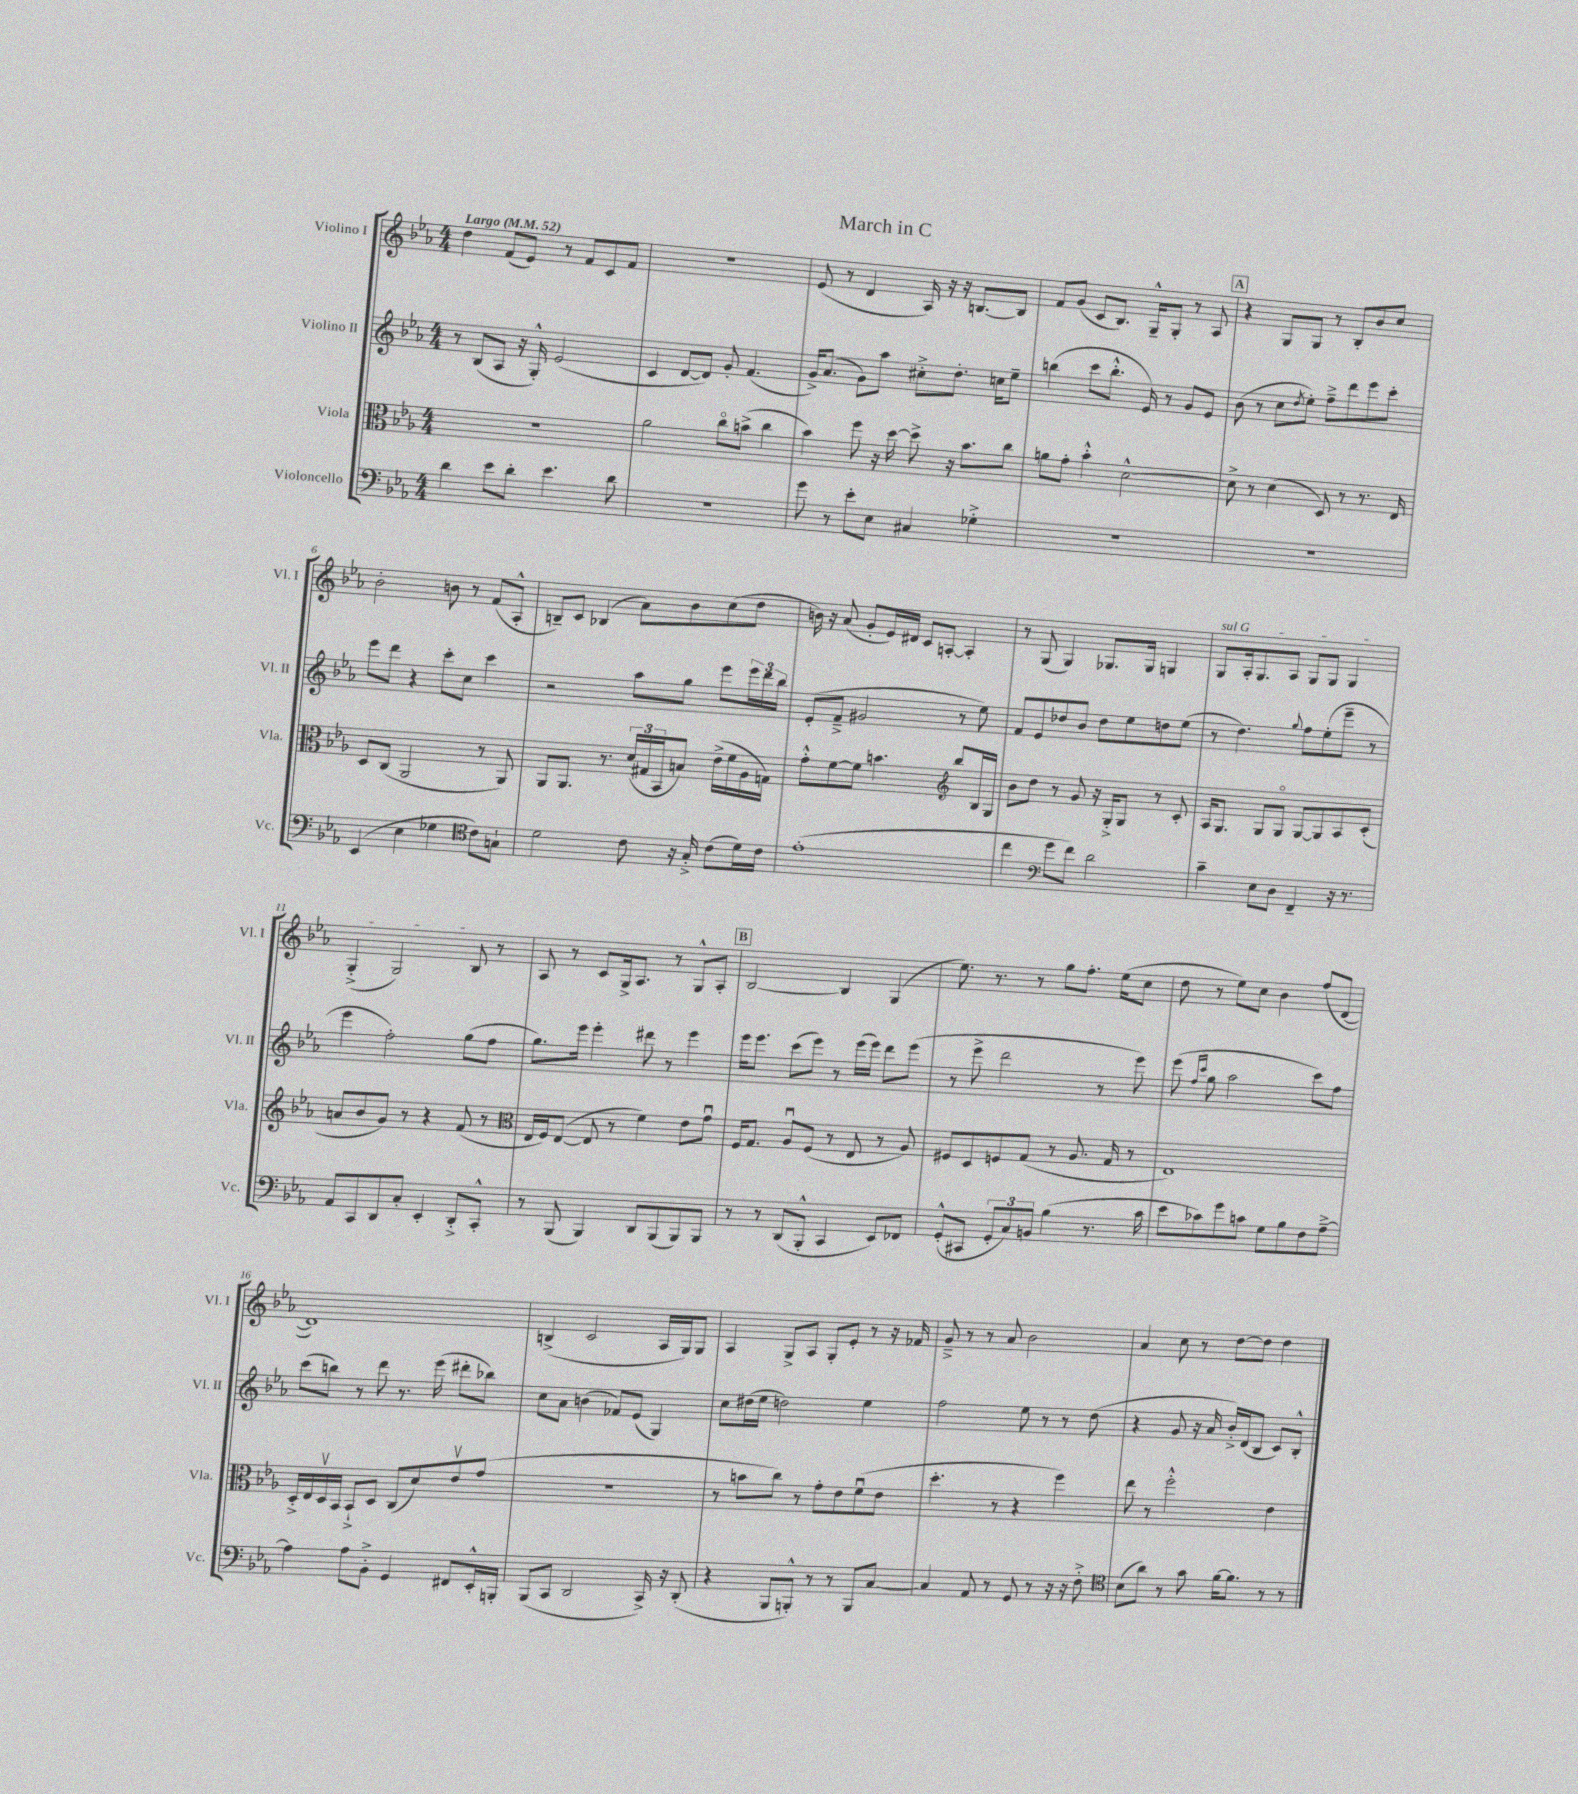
\header { title = "March in C" }
<<
\new StaffGroup <<
\new Staff = "s0" \with { instrumentName = "Violino I" shortInstrumentName = "Vl. I" } {
    \clef treble \key ees \major \numericTimeSignature \time 4/4 \tempo "Largo" 4 = 52
    d''4 f'8( ees'8) r8 f'8 c'8 f'8 |
    r1 |
    ees'8( r8 d'4 aes16) r16 r16 b8.~ b8 |
    f'8 g'8( c'8 bes8.) g16---^ g8-. r8 aes8 |
    \mark \markup { \box "A" } r4 g8 g8 r8 bes8-. bes'8 c''8 |
    bes'2-. b'8 r8 f'8( aes8-.-^ |
    b8--) c'8 bes4( aes'8) bes'8 c''8( d''8 |
    b'16) r16 aes'8( g'8-. ees'16) dis'16 c'8 a8~-. a4-. |
    r8 g8( g4) ges8. ges16 g4 |
    \once \override TextSpanner.bound-details.left.text = \markup { \italic "sul G" } g8\startTextSpan aes16-. g8. aes8 g8 g8 g4 |
    g4-.->( g2) bes8\stopTextSpan r8 |
    aes8 r8 c'8 g16-> aes8. r8 g8-^ aes8-. |
    \mark \markup { \box "B" } bes2~ bes4 g4( |
    ees''8.) r8. r8 g''8 f''8.-. ees''16( c''8 |
    d''8 r8 ees''8) c''8 bes'4 f''8( d'8~ |
    d'1) |
    b4->( c'2 aes16 g16) g8 |
    aes4 g8-> aes8 g8-. ees'8-. r8 r16 fes'16 |
    g'8---> r8 r8 aes'8 bes'2 |
    aes'4 c''8 r8 d''8~ d''8 d''4 \bar "|." |
}
\new Staff = "s1" \with { instrumentName = "Violino II" shortInstrumentName = "Vl. II" } {
    \clef treble \key ees \major \numericTimeSignature \time 4/4
    r8 bes8( aes8 r16 g16-.-^) ees'2( |
    c'4 d'8~ d'8) g'8-. f'4.( |
    g'16->) aes'8.( g'8) aes''8 cis''8-.-> d''8.-. c''16 ees''8-- |
    b''4( c'''8 b''8.-.-^ ees'16) r8 g'8 ees'8 |
    \mark \markup { \box "A" } bes'8( r8 c''8 \acciaccatura { d''8 } ees''8-.) f''8---> d'''8 ees'''8 c'''8-. |
    ees'''8 d'''8 r4 c'''8-. c''8 c'''4 |
    r2 aes''8 g''8 ees'''8 \tuplet 3/2 { ees'''16 d'''16 bes''16 } |
    ees'8-.( f'8---> gis'2 r8 ees''8) |
    f'8 ees'8 des''8 bes'8 des''8 ees''8 d''8 ees''8( |
    r8 d''4.) \appoggiatura { g''8 } f''8 ees''8-.( ees'''8-- r8 |
    ees'''4 f''2-.) g''8( f''8 |
    g''8.) ees'''16 ees'''4-. dis'''8 r8 ees'''4 |
    \mark \markup { \box "B" } ees'''16 ees'''8. c'''8( ees'''8) r8 ees'''16( ees'''16) d'''8 ees'''8( |
    r8 ees'''8-> d'''2 r8 ees'''8) |
    ees'''8( \grace { f''16 c'''16 } g''8 aes''2 c'''8) f''8 |
    c'''8( b''8) r8 d'''8 r8. ees'''16( dis'''8-. bes''8) |
    c''8 aes'8 b'4( fes'8) ees'8( g4) |
    c''8 dis''16( ees''16 d''2) ees''4 |
    f''2 ees''8 r8 r8 d''8( |
    r4 g'8 r16 aes'16 bes'16-.->) d'16( bes8 c'8) bes8-.-^ \bar "|." |
}
\new Staff = "s2" \with { instrumentName = "Viola" shortInstrumentName = "Vla." } {
    \clef alto \key ees \major \numericTimeSignature \time 4/4
    r1 |
    aes'2 c''8\flageolet b'8->( c''4 |
    bes'4) f''8 r16 d''16~ d''8-> r16 bes'8. c''8 |
    a'8 g'8-. bes'4-.-^ d'2~-^ |
    \mark \markup { \box "A" } d'8-> r8 d'4( d8) r8 r8. ees16 |
    d8 c8( aes,2 r8 aes,8) |
    aes,8 aes,8. r8. \tuplet 3/2 { d'16( gis16 bes,16 } b8) ees'16->( f'16 aes16 g16) |
    g'8-.-^ f'8~ f'8 b'4. \clef treble bes''8 bes16 g16 |
    bes'8 d''8 r8 g'8 r16 g16-.-> g8 r8 c'8-. |
    aes16 g8. g8 g8\flageolet g8~ g8 aes8 c'8-.( |
    a'8 bes'8 g'8) r8 r4 f'8( r8 |
    \clef alto ees16 f16) ees8~( ees8 r8 f'4) ees'8 g'8\downbow |
    \mark \markup { \box "B" } f16 g8. aes8\downbow f8( r8 ees8 r8 aes8) |
    fis8 d8 f8 g8( r8 aes8. g16 r8 |
    ees1) |
    d16-.-> ees16 d16\upbow bes,16 bes,8-!-> d8 c8( d'8) ees'8\upbow g'8( |
    R1 |
    r8 b'8 c''8) r8 g'8-. ees'8 f'8\downbow( ees'8 |
    d''4.-. r8 r4 f''4) |
    ees''8 r8 f''2-.-^ ees'4 \bar "|." |
}
\new Staff = "s3" \with { instrumentName = "Violoncello" shortInstrumentName = "Vc." } {
    \clef bass \key ees \major \numericTimeSignature \time 4/4
    d'4 ees'8 d'8-. ees'4. d'8 |
    r1 |
    g'8 r8 ees'8-. ees8 cis4 ges4-.-> |
    R1 |
    \mark \markup { \box "A" } R1 |
    ees,4( ees4 ges4 \clef tenor c'8) g8-! |
    d'2 c'8 r16 g16-.-> c'8( d'16) c'16 |
    ees'1-.( |
    c''4 \clef bass g'8 f'8) d'2 |
    c'4-- ees8 d8 f,4-- r16 r8. |
    aes,8 c,8 d,8 c8-. ees,4-. d,8-.-> c,8-.-^ |
    r8 bes,,8( bes,,4) d,8 bes,,8( bes,,8) bes,,8 |
    \mark \markup { \box "B" } r8 r8 d,8( bes,,8-.-^ c,4 ees,8) fes,8 |
    g,8-.-^( cis,8 \tuplet 3/2 { g,8-. c8) b,8 } bes4( r8. c'16 |
    ees'8 ces'8) g'8 c'8 g8 bes8 f8 aes8~---> |
    aes4 aes8 bes,8-.-> g,4 fis,8 ees,16-.-^ b,,16-. |
    bes,,8( c,8 d,2 c,16->) r16 d,8-.( |
    r4 bes,,8 b,,8-.-^) r8 r8 b,,8 c8~ |
    c4 aes,8 r8 g,8 r8 r16 r16 f8-.-> |
    \clef tenor bes8( aes'8) r8 g'8 f'16~ f'8. r8 r8 \bar "|." |
}
>>
>>
